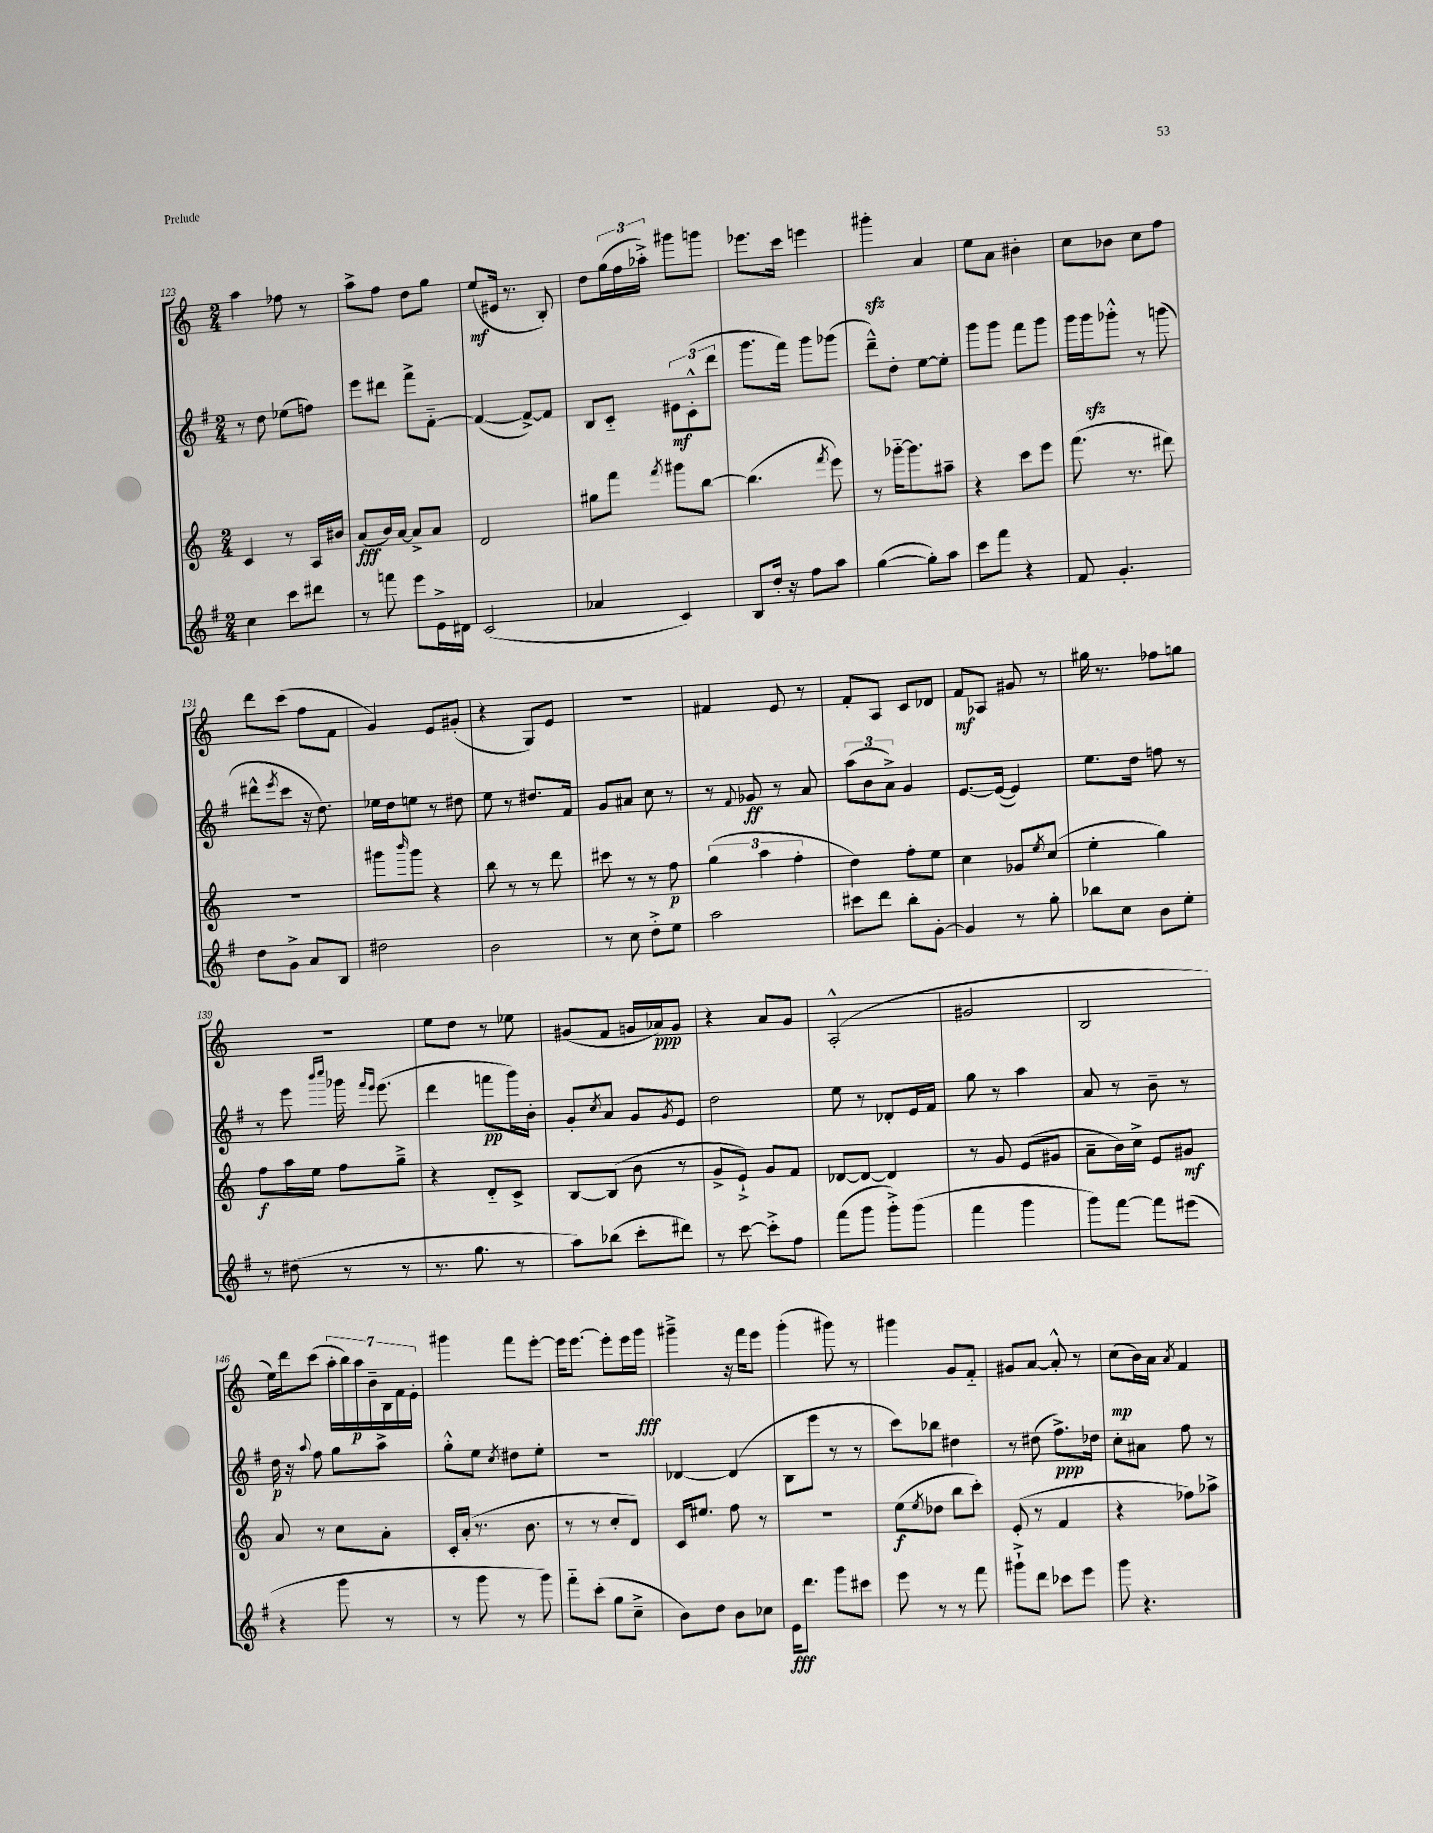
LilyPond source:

<<
\new StaffGroup <<
\new Staff = "s0" {
    \clef treble \key c \major \numericTimeSignature \time 2/4
    a''4 fes''8 r8 |
    a''8-> f''8 d''8 g''8 |
    e''8\mf( eis'16 r8. b8-.) |
    d''8 \tuplet 3/2 { g''16( f''16 aes''16-.->) } gis'''8 g'''8 |
    ees'''8. c'''16 e'''4 |
    gis'''4-.\sfz a'4 |
    e''8 a'8 bis'4-. |
    c''8 bes'8 c''8 f''8 |
    d'''8 c'''8( f''8 f'8 |
    g'4) e'8 gis'8-.( |
    r4 g8) e'8 |
    r2 |
    fis'4 e'8 r8 |
    f'8-. a8 c'8 des'8 |
    f'8\mf aes8 gis'8 r8 |
    gis''16 r8. fes''8 g''8 |
    r2 |
    e''8 d''8 r8 ees''8 |
    gis'8( f'8 g'16 aes'16\ppp) g'8 |
    r4 a'8 g'8 |
    a2-.-^( |
    gis'2 |
    b2 |
    e''16) d'''16 c'''8( \tuplet 7/4 { a''16-. b''16) a''16\p b'16-- b16 f'16 e'16-. } |
    gis'''4 f'''8 e'''8~-. |
    e'''16 e'''8.~ e'''8-. e'''16 g'''16\fff |
    gis'''4---> r16 f'''16 e'''8 |
    g'''4-.( gis'''8) r8 |
    gis'''4 g'8 f'8-_ |
    gis'8 a'8~ a'8-.-^ r8 |
    c''8\mp( b'16) a'16 \acciaccatura { a'8 } f'4 \bar "|." |
}
\new Staff = "s1" {
    \clef treble \key g \major \numericTimeSignature \time 2/4
    r8 d''8 ees''8( f''8) |
    e'''8 dis'''8 fis'''8-> fis'8~-_ |
    fis'4~( fis'8~->) fis'8 |
    b8 c'8-_ \tuplet 3/2 { eis'8\mf c'8-.-^( d'''8 } |
    g'''8. fis'''16) g'''8 ges'''8( |
    d'''8---^) d''8-. e''8~ e''8-. |
    g'''8 g'''8 fis'''8 g'''8 |
    g'''16 g'''16\sfz ges'''8-.-^ r8 g'''8( |
    dis'''8-^ \acciaccatura { e'''8 } c'''8 r16 d''8.) |
    ees''16 d''16 e''8 r8 dis''8 |
    e''8 r8 dis''8. fis'16 |
    g'8 ais'8 c''8 r8 |
    r8 \appoggiatura { fis'8 } ges'8\ff r8 a'8 |
    \tuplet 3/2 { a''8( b'8 a'8->) } g'4 |
    e'8.~ e'16~( e'4) |
    e''8. d''16 f''8 r8 |
    r8 e'''8 \grace { b'''16 c''''16 } ges'''16 \grace { fis'''16 e'''16 } e'''8.( |
    d'''4 f'''8\pp g'''16) b'16-. |
    g'8-. \acciaccatura { c''8 } a'8 g'8 \acciaccatura { g'8 } e'8 |
    d''2 |
    e''8 r8 des'8-. e'16 fis'16 |
    g''8 r8 a''4 |
    a'8 r8 b'8-- r8 |
    d''16\p r16 \appoggiatura { a''8 } fis''8 g''8 a''8-> |
    g''8-.-^ e''8 \acciaccatura { c''8 } dis''8 e''8-. |
    R2 |
    des'4~ des'4( |
    b8 e'''8 r8 r8 |
    c'''8) bes''8 dis''4 |
    r8 dis''8( fis''8.->\ppp) des''16 |
    c''8-. ais'8 fis''8 r8 \bar "|." |
}
\new Staff = "s2" {
    \clef treble \key c \major \numericTimeSignature \time 2/4
    c'4 r8 a16 bis'16 |
    a'8\fff( b'16) a'16~ a'8-> a'8 |
    d'2 |
    gis''8 f'''8 \acciaccatura { f'''8 } gis'''8 b''8~ |
    b''4.( \acciaccatura { f'''8 } e'''8) |
    r8 ges'''16~-_ ges'''8. ais''8-- |
    r4 c'''8 e'''8 |
    f'''8.( r8. dis'''8) |
    R2 |
    gis'''8 \grace { b'''16 } gis'''8 r4 |
    b''8 r8 r8 d'''8 |
    cis'''8 r8 r8 f''8\p |
    \tuplet 3/2 { g''4( a''4 f''4-. } |
    d''4) f''8-. e''8 |
    c''4 ges'8 \acciaccatura { e''8 } c''8( |
    e''4-. g''4) |
    f''8\f a''16 e''16 f''8 g''8---> |
    r4 d'8-_ c'8-> |
    b8~ b8( b'8 r8 |
    g'8-> e'8-!->) g'8 f'8 |
    des'8~ des'8~ des'4 |
    r8 g'8 e'8( gis'8 |
    a'8-- b'16) c''16-> e'8 gis'8\mf |
    a'8 r8 c''8 a'8-. |
    c'16-. a'16-.( r8. b'8. |
    r8 r8 c''8-. d'8) |
    c'16 eis''8. f''8 r8 |
    r2 |
    e''8\f( \acciaccatura { e''8 } des''8 b''8 c'''8-.) |
    e'8-.( r8 f'4 |
    r4 fes''8) aes''8-> \bar "|." |
}
\new Staff = "s3" {
    \clef treble \key g \major \numericTimeSignature \time 2/4
    c''4 c'''8 dis'''8 |
    r8 f'''8 e'''8 e'16-> dis'16 |
    c'2( |
    aes'4 c'4) |
    b8 d''16-. r16 fis''8 a''8 |
    g''4~( g''8-.) a''8 |
    c'''8 fis'''8 r4 |
    fis'8 g'4.-. |
    d''8 g'8-> a'8 b8 |
    dis''2 |
    b'2 |
    r8 c''8 d''8-.-> e''8 |
    a''2 |
    cis'''8 d'''8 b''8-. g'8~-. |
    g'4 r8 g''8-. |
    bes''8 c''8 b'8 e''8-. |
    r8 dis''8( r8 r8 |
    r8. g''8. r8 |
    a''8) bes''8( c'''8-. dis'''8) |
    r8 c'''8~ c'''8-.-> fis''8 |
    fis'''8( g'''8 g'''8-.->) g'''8( |
    fis'''4 g'''4 |
    g'''8) fis'''8~ fis'''8 eis'''8( |
    r4 g'''8 r8 |
    r8 g'''8 r8 g'''8) |
    fis'''8-_ c'''8-.( g''8 c''8---> |
    b'8) d''8 b'8 ces''8 |
    e'16\fff d'''8. g'''8 cis'''8 |
    e'''8 r8 r8 fis'''8 |
    gis'''8-!-> d'''8 ces'''8 e'''8 |
    g'''8 r4. \bar "|." |
}
>>
>>
\layout { \context { \Score currentBarNumber = #123 } }
